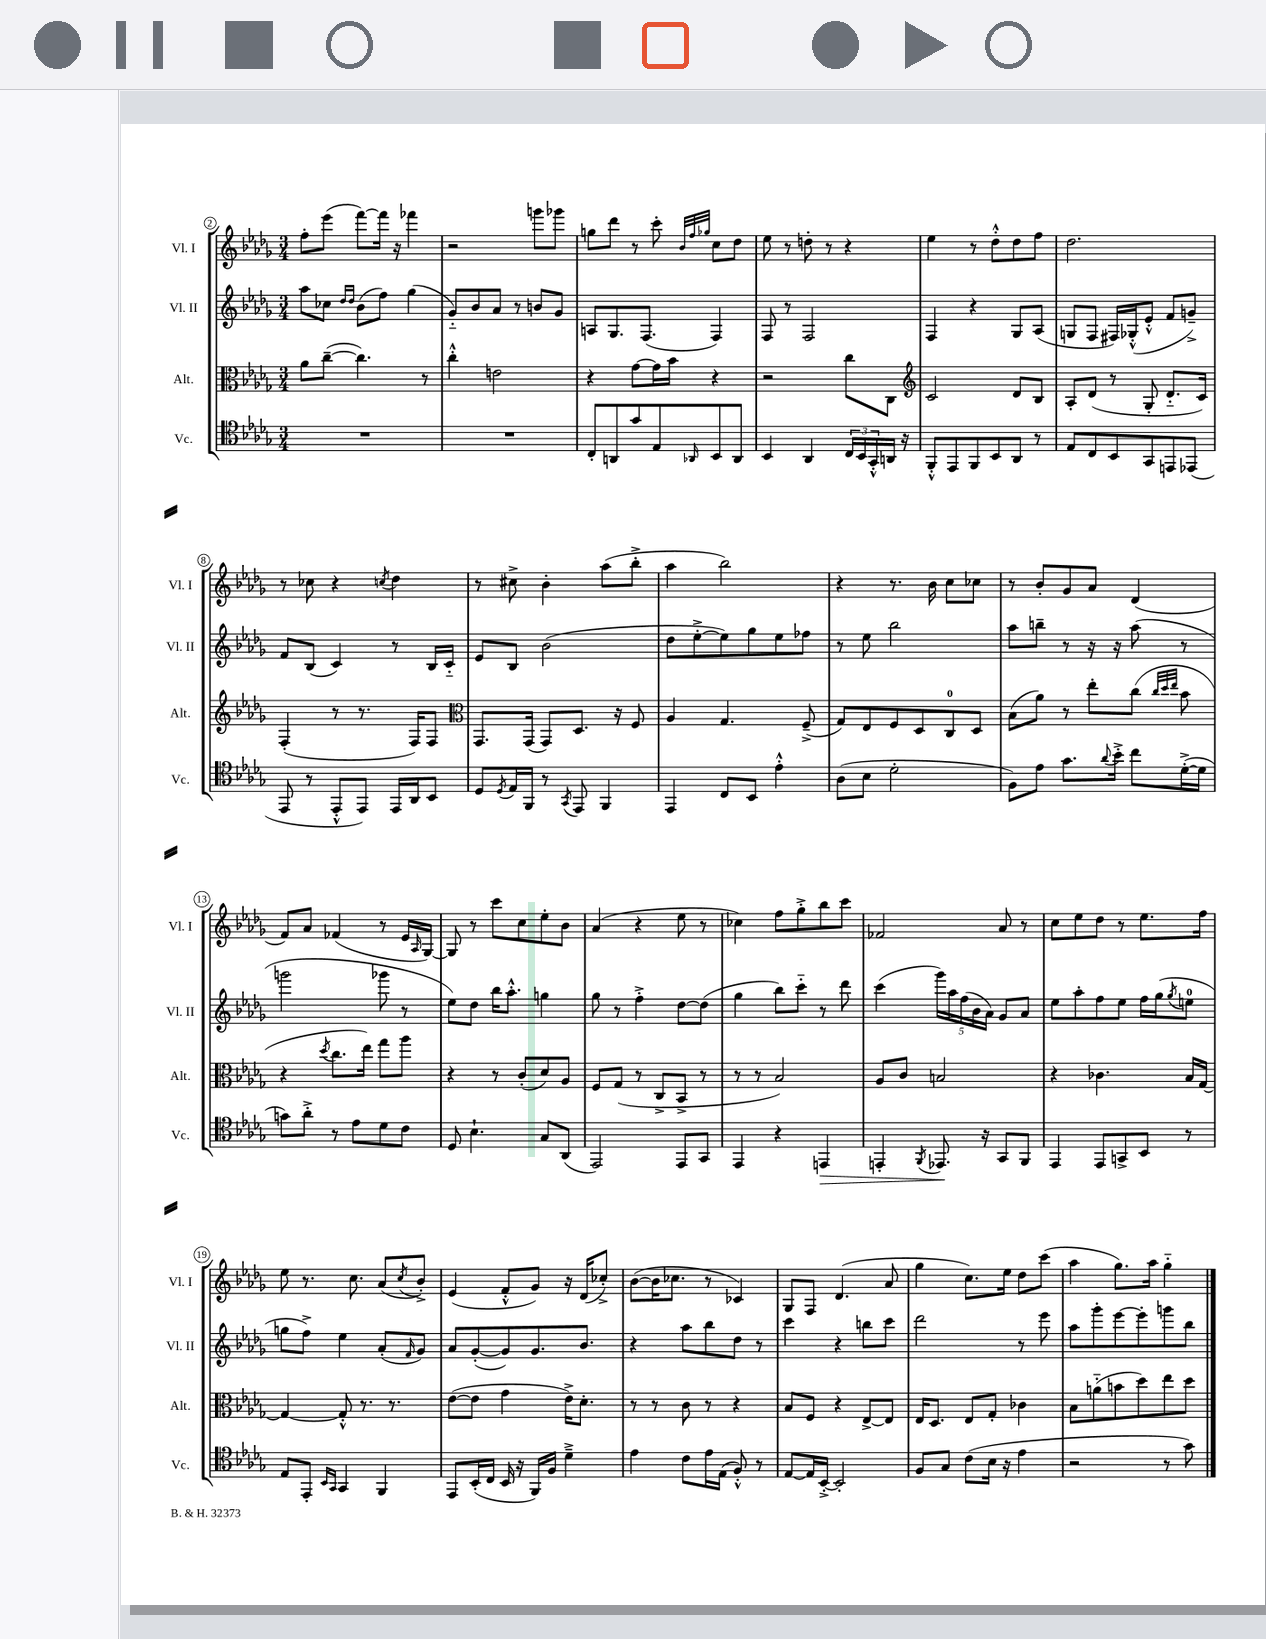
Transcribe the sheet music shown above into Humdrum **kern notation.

**kern	**kern	**kern	**kern
*staff4	*staff3	*staff2	*staff1
*clefC4	*clefC3	*clefG2	*clefG2
*k[b-e-a-d-g-]	*k[b-e-a-d-g-]	*k[b-e-a-d-g-]	*k[b-e-a-d-g-]
*M3/4	*M3/4	*M3/4	*M3/4
2.r	8a-	8aa-	8ff'
.	([8cc~	8cc-	(8eee-
.	.	16qqdd-	.
.	.	16qqdd-	.
.	4.cc])	(8b-	[8fff)
.	.	8ff)	16fff]
.	.	.	16r
.	.	(4gg-	4fff-
.	8r	.	.
=	=	=	=
2.r	4cc'^^	8g-'~)	2r
.	.	8b-	.
.	2e	8a-	.
.	.	8r	.
.	.	8b	8ggg
.	.	8g-	8ggg-
=	=	=	=
8C'	4r	8A	8gg
8AA	.	8.G-	8ddd-
8g-	[8g-	.	8r
.	.	(8.F	.
8E-	16g-]	.	8ccc'
.	16b-	.	.
.	.	.	32qqb-
.	.	.	32qqff
16qqAA-	.	.	32qqgg-
8BB-	4r	4F)	8cc
8AA-	.	.	8dd-
=	=	=	=
4BB-	2r	8F	8ee-
.	.	8r	8r
4AA-	.	2F	8dd'
.	.	.	8r
24C	8cc	.	4r
24BB-	.	.	.
24GG-'^^	.	.	.
16AA	8C	.	.
16r	.	.	.
=	=	=	=
*	*clefG2	*	*
8FF'^^	2c	4F	4ee-
8EE-	.	.	.
8FF	.	4r	8r
8BB-	.	.	8dd-'^^
8AA-	8d-	8G-	8dd-
8r	8B-	(8A-	8ff
=	=	=	=
8E-	8A-'	8G	2.dd-
8C	(8d-	8F	.
8BB-	8r	16F#)	.
.	.	(16G-'^^	.
8GG-	8G-'	8e-'^^	.
8EE	8.d-'~	8f	.
(8EE-	.	8g~^)	.
.	16c)	.	.
=	=	=	=
8EE-	(4F'	8f	8r
8r	.	(8B-	8cc-
8EE-'^^	8r	4c)	4r
8EE-)	8.r	.	.
.	.	.	8qcc
16EE-	.	8r	4dd-
16AA-	16F)	.	.
8BB-	8F	16B-	.
.	.	16c'~	.
=	=	=	=
*	*clefC3	*	*
8D-	8.GG-	8e-	8r
8qD-	.	.	.
16E-	.	8B-	8cc#^
16FF	(16GG-	.	.
8r	8GG-)	(2b-	4b-'
8qGG-	.	.	.
8EE-	8.D-	.	.
4FF	.	.	(8aa-
.	16r	.	.
.	8F	.	8bb-'^
=	=	=	=
4EE-	4A-	8dd-	4aa-
.	.	[8ee-'^	.
8C	4.G-	8ee-])	2bb-)
8BB-	.	8gg-	.
4e-'^^	.	8ee-	.
.	(8F~^	8ff-	.
=	=	=	=
(8A-	8G-)	8r	4r
8B-	8E-	8ee-	.
2d-'	8F	2bb-	8.r
.	8D-	.	.
.	.	.	16b-
.	8C	.	8cc
.	8D-	.	8cc-
=	=	=	=
8F)	(8B-	8aa-	8r
8e-	8a-)	8bb~	8b-'
8.g-	8r	8r	8g-
.	8ee-'	16r	8a-
8qqa-	.	.	.
16b-'^	.	16r	.
8cc	(8cc	(8aa-	(4d-
.	32qqcc	.	.
.	32qqdd-	.	.
.	32qqee-	.	.
([16d-'^	8b-	8r	.
16d-]	.	.	.
=	=	=	=
8g)	4r	2ggg	8f)
8a-'^	.	.	8a-
.	8qdd-	.	.
8r	8.cc	.	(4f-
8e-	.	.	.
.	16ee-)	.	.
8d-	8gg-	8ggg-	8r
8c	8aa-	8r	16e-
.	.	.	16qqA-
.	.	.	[16G-)
=	=	=	=
8D-	4r	8ee-)	8G-]
4.B-`	.	8dd-	8r
.	8r	16bb-	8ccc
.	.	8.aa-'^^	.
.	(8c'	.	8cc
8G-	8d-)	4gg	8ee-'
(8AA-	8A-	.	8b-
=	=	=	=
2EE-)	8F	8gg-	(4a-
.	(8G-	8r	.
.	8r	4ff'^	4r
.	8C^	.	.
8EE-	8BB-^	[8dd-	8ee-
8GG-	8r	(8dd-]	8r
=	=	=	=
4EE-	8r	4gg-	4cc-)
.	8r	.	.
4r	2B-)	8bb-)	8ff
.	.	8ccc'~	8gg-'^
4EE	.	8r	8bb-
.	.	8ddd-	8ccc
=	=	=	=
4EE'	8A-	(4ccc	2f-
.	8c	.	.
8qFF	.	.	.
8.EE-	2B	20ggg-)	.
.	.	20aa-	.
.	.	(20ff	.
.	.	20b-	.
16r	.	.	.
.	.	20a-)	.
8GG-	.	8g-	8a-
8FF	.	8a-	8r
=	=	=	=
4EE-	4r	8ee-	8cc
.	.	8aa-'	8ee-
8EE-	4.c-	8ff	8dd-
8GG^	.	8ee-	8r
8BB-	.	16ff	8.ee-
.	.	(16gg-	.
.	.	8qgg-	.
8r	16B-	8ee	.
.	[16G-	.	16ff
=	=	=	=
8E-	4G-_	8gg	8ee-
8EE-'	.	8ff^)	8.r
16qqBB-	.	.	.
16qqGG-	.	.	.
4GG-	8G-'^^]	4ee-	.
.	.	.	8.cc
.	8.r	.	.
4FF	.	(8a-'	(8a-
.	8.r	.	.
.	.	16qqf	8qcc
.	.	8g-)	8b-'^)
=	=	=	=
8EE-	([8e-	8a-	(4e-
(16BB-'	8e-]	([8g-'	.
16C	.	.	.
16BB-	4g-	8g-])	8f'^^
16r	.	.	.
16FF)	.	8.g-	8g-)
16F	.	.	.
4d-~^	16e-^)	.	16r
.	8.d-'	8.b-	(16d-
.	.	.	8cc-'^)
=	=	=	=
4e-	8r	4r	([8b-
.	8r	.	16b-]
.	.	.	8.cc-
8c	8c	8aa-	.
16e-	8r	8bb-	8r
(16E-	.	.	.
8F'^^)	4r	8dd-	4c-)
8r	.	8r	.
=	=	=	=
[8E-	8B-	4ccc	8G-
16E-]	8F	.	8F
[16BB-'^	.	.	.
2BB-']	4r	4r	(4.d-
.	[8E-^	8bb	.
.	8E-]	8ccc	8a-
=	=	=	=
8F	16E-	2ddd-	4gg-
.	8.D-	.	.
8G-	.	.	.
(8c	8E-	.	8.cc)
16B-	8G-'	.	.
16r	.	.	16ee-
4e-	4c-	8r	8dd-
.	.	8eee-	(8ccc
=	=	=	=
2r	8B-	8aa-	4aa-
.	(8a'~	8ggg-'	.
.	8b	[8eee-	8.gg-)
.	8dd-)	8eee-']	.
.	.	.	16aa-
8r	8ee-	8ggg	4gg-'~
8g-)	8dd-	8bb-	.
==	==	==	==
*-	*-	*-	*-
